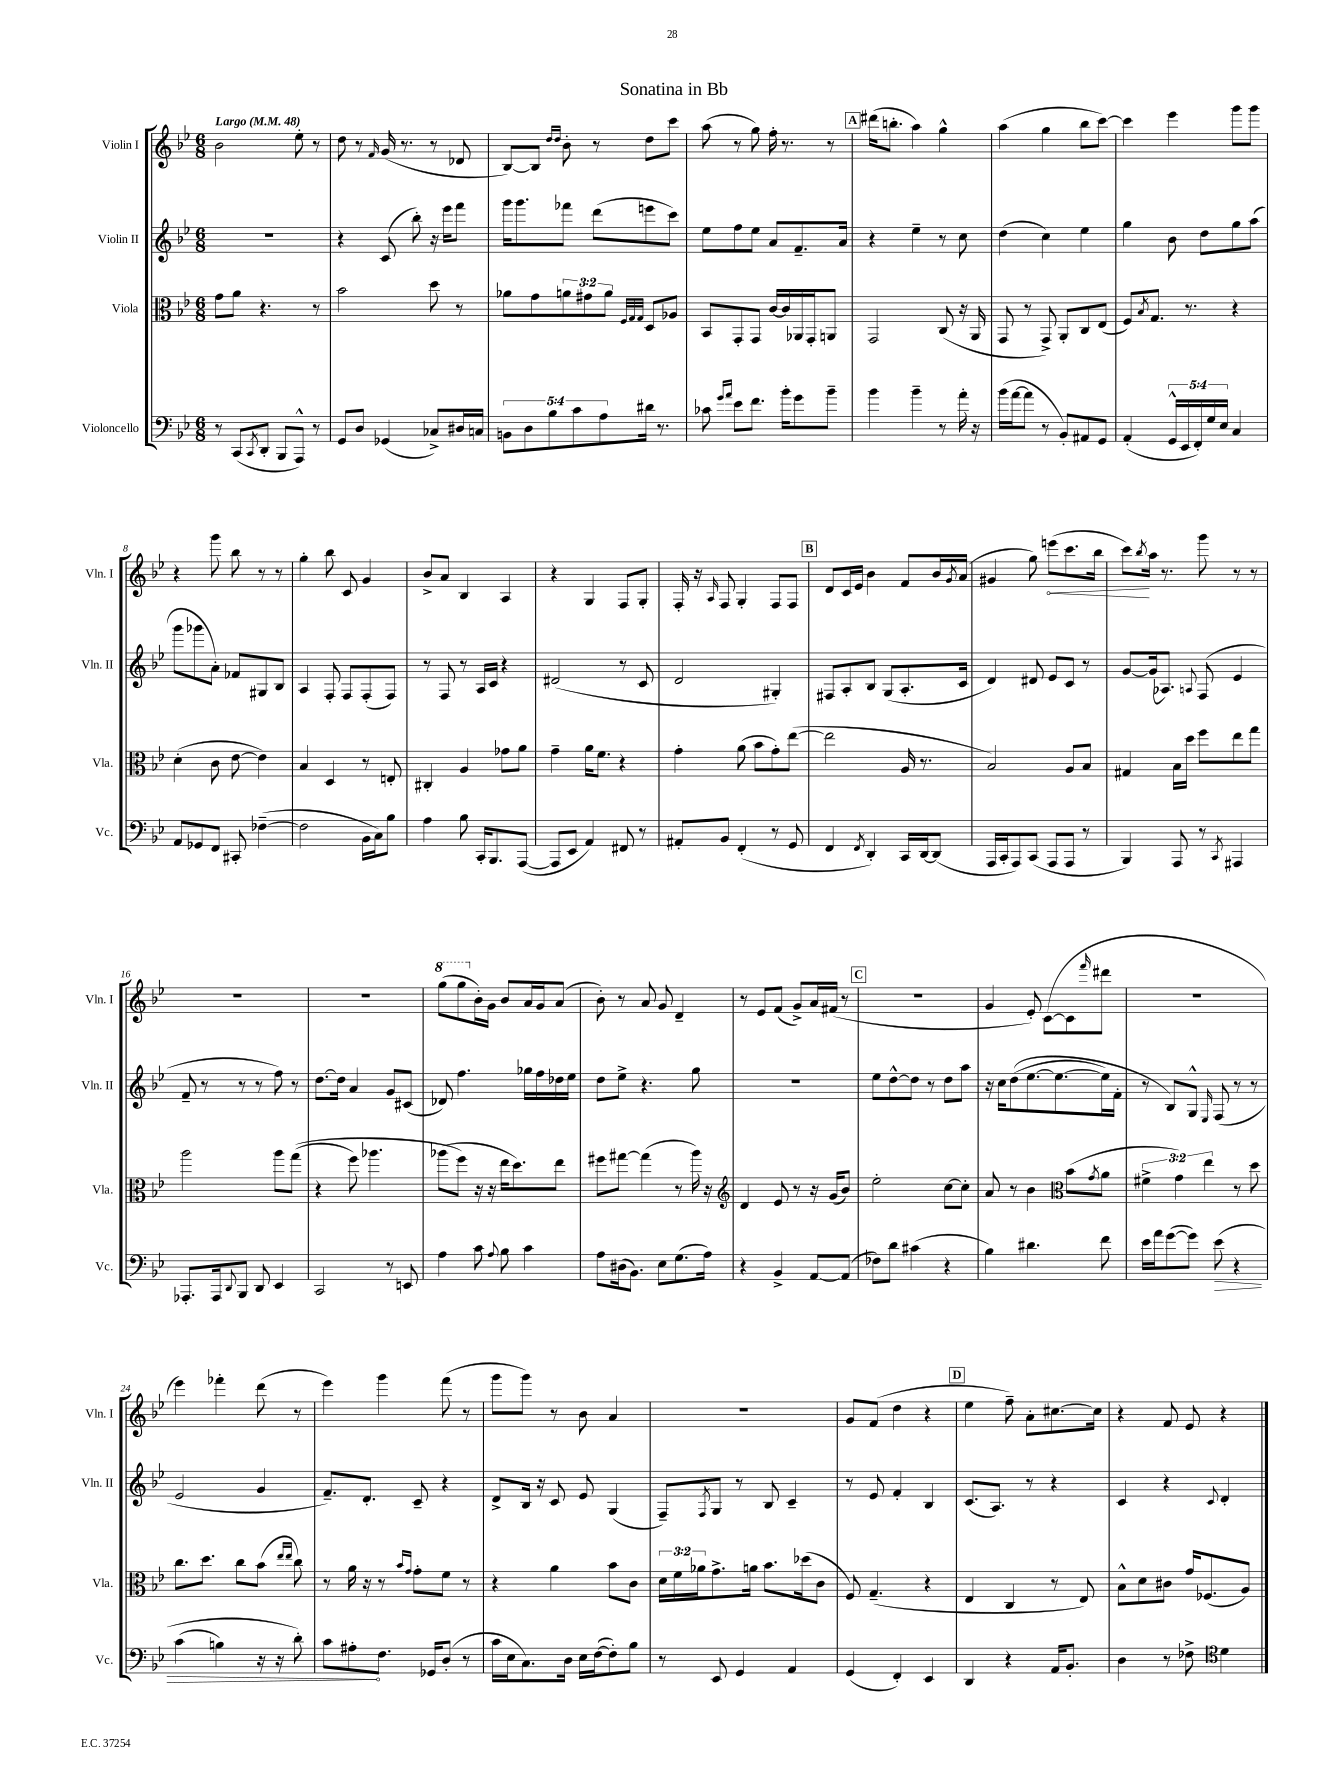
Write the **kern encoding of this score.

**kern	**kern	**kern	**kern
*staff4	*staff3	*staff2	*staff1
*clefF4	*clefC3	*clefG2	*clefG2
*k[b-e-]	*k[b-e-]	*k[b-e-]	*k[b-e-]
*M6/8	*M6/8	*M6/8	*M6/8
*MM48	*MM48	*MM48	*MM48
8r	8g	2.r	2b-
(8CC	8a	.	.
8qCC	.	.	.
8DD'	4.r	.	.
8BBB-	.	.	.
8AAA^^)	.	.	8ee-'
8r	8r	.	8r
=	=	=	=
8GG	2b-	4r	8dd
8D	.	.	8r
.	.	.	16qqf
(4GG-	.	(8c	(16g
.	.	.	8.r
.	.	8bb-')	.
8C-^)	8dd	16r	8r
.	.	16eee-	.
16D#	8r	8fff	8d-
16C	.	.	.
=	=	=	=
10BB	8a-	16ggg	[8B-)
.	.	8.ggg	.
10D	.	.	.
.	8g	.	8B-]
10B-	.	.	.
.	.	.	16qqdd
.	.	.	16qqdd
.	12a	8fff-	8b-'
10c	.	.	.
.	12g#	.	.
.	.	(8ddd	8r
10A	.	.	.
.	12a	.	.
.	32qqF	.	.
.	32qqG	.	.
.	32qqG	.	.
16d#	8D	8eee	8dd
8.r	.	.	.
.	8A-	8ccc)	8ccc
=	=	=	=
8c-	8BB-	8ee-	(8aa
16qqg	.	.	.
16qqa	.	.	.
8e-	8GG'	8ff	8r
8.f	8GG	8ee-	8gg)
.	[16c	8a	16ff'
16b-'	16c]	.	8.r
8g	16AA-	8.f~	.
.	16GG'	.	.
8b-~	8AA	.	8r
.	.	16a	.
=	=	=	=
4b-	2GG	4r	(16ddd#
.	.	.	8.bb'
4b-~	.	4ee-~	4aa)
8r	(8C	8r	4gg^^
16a'	16r	8cc	.
16r	16AA	.	.
=	=	=	=
(16b-	8GG	(4dd	(4aa
[16a	.	.	.
8a]	8r	.	.
8r	8GG^)	4cc)	4gg
8BB-')	8AA'	.	.
8AA#	8C	4ee-	8bb-
8GG	(8E-	.	[8ccc)
=	=	=	=
(4AA'	8F)	4gg	4ccc]
.	8qB-	.	.
.	8.G	.	.
20GG^^	.	8b-	4eee-
20EE-	.	.	.
.	8.r	.	.
20FF')	.	.	.
.	.	8dd	.
20G	.	.	.
20E-	.	.	.
4C	4r	8gg	8ggg
.	.	(8aa	8ggg
=	=	=	=
8AA	(4d'	8ggg	4r
8GG-	.	8ggg-	.
8FF	8c	8a')	8ggg
8CC#'	[8e-	8f-	8bb-
([4F-~	4e-])	8G#	8r
.	.	8B-	8r
=	=	=	=
2F-]	4B-	4A	4gg'
.	4D	8F'	8bb-
.	.	8F	8c
16BB-	8r	(8F'	4g
16C)	.	.	.
8B-	8E'	8F)	.
=	=	=	=
4A	4C#'	8r	8b-^
.	.	8F	8a
8B-	4A	8r	4B-
16CC'	.	16A	.
8.BBB-	.	16c	.
.	8g-	4r	4A
([8AAA	8a	.	.
=	=	=	=
8AAA]	4g~	(2d#	4r
8EE-	.	.	.
4AA)	16a	.	4G
.	8.f	.	.
8FF#	4r	8r	8F
8r	.	8c	8G'
=	=	=	=
8AA#'	4g'	2d	16F'
.	.	.	16r
.	.	.	16qqA
8BB-	.	.	8F
(4FF'	(8a	.	4G'
.	8b-	.	.
8r	8g')	4G#')	8F
8GG	([8ee-	.	8F
=	=	=	=
4FF	2ee-]	8F#	8d
.	.	8A'	16c
.	.	.	16e-
8qFF	.	.	.
4DD')	.	8B-	4b-
.	.	(8G	.
16CC	16A	8.A'	8f
[16DD	8.r	.	.
(8DD]	.	.	16b-
.	.	.	8qg
.	.	16c	(16a
=	=	=	=
16AAA	2B-)	4d)	4g#
16CC'	.	.	.
8AAA)	.	.	.
(8CC	.	8d#	8gg)
8AAA	.	8e-	(8eee
8AAA	8A	8c	8.ccc
8r	8B-	8r	.
.	.	.	16bb-
=	=	=	=
4BBB-)	4G#	[8g	8ccc)
.	.	.	8qbb-
.	.	(16g]	16aa
.	.	8.A-)	8.r
8AAA	16B-	.	.
.	16dd	.	.
.	.	8qqA	.
8r	8ff	(8F	8ggg
8qCC	.	.	.
4AAA#	8ee-	4e-	8r
.	8gg	.	8r
=	=	=	=
8.AAA-'	2aa	8f~	2.r
.	.	8r	.
16AAA-	.	.	.
8qqDD	.	.	.
8BBB-	.	8r	.
8DD	.	8r	.
4EE-	8aa	8ff)	.
.	&((8gg	8r	.
=	=	=	=
2CC	4r	[8.dd	2.r
.	.	16dd]	.
.	8ff)	4a	.
.	4.aa-	.	.
8r	.	8g	.
8EE	.	(8c#	.
=	=	=	=
4A	(8aa-	8d-)	(8ggg
.	8ff&)	4.ff	8ggg
8c	16r	.	16b-')
.	16r	.	16g
8qqA	.	.	.
8B-	16ee-	.	8b-
.	8.dd)	.	.
4c	.	16gg-	16a
.	.	16ff	16g
.	8ee-	16dd-	(8a
.	.	16ee-	.
=	=	=	=
8A	8ff#	8dd	8b-')
(16D#	[8gg#	8ee-^	8r
8.BB-)	.	.	.
.	(4gg#]	4.r	8a
8E-	.	.	8g
(8.G	8r	.	4d~
.	16aa)	8gg	.
16A)	16r	.	.
=	=	=	=
*	*clefG2	*	*
4r	4d	2.r	8r
.	.	.	8e-
4BB-^	8e-	.	(8f
.	8r	.	8g^)
[8AA	16r	.	16a
.	(16g	.	(16f#
(8AA]	8b-)	.	8r
=	=	=	=
8F-)	2ee-'	8ee-	2.r
8d	.	[8dd^^	.
(4c#	.	8dd]	.
.	.	8r	.
4r	[8cc	8dd	.
.	8cc']	8aa	.
=	=	=	=
4B-)	8a	16r	4g
.	.	16cc	.
.	8r	&((8dd	.
4.d#	4b-	[8.ee-	8e-')
.	.	.	([8c
.	.	8.ee-_	.
*	*clefC3	*	*
.	(8b-	.	8c]
.	8qg	.	16qqfff
8f	8a	16ee-])	8ddd#
.	.	16f'	.
=	=	=	=
16e-	6f#^	8r	2.r
16a	.	.	.
([8g	.	8B-&)	.
.	6g)	.	.
8g])	.	8G^^	.
.	6ee-	.	.
.	.	16qqE-	.
&(8e-	.	(8F	.
4r	8r	8r	.
.	8dd	8r	.
=	=	=	=
(4c	8.cc	2e-	4eee-)
.	8.dd	.	.
4B)	.	.	4fff-'
.	8cc	.	.
16r	(8b-	4g	(8ddd
16r	.	.	.
.	16qqee-	.	.
.	16qqee-	.	.
8d'&)	8cc)	.	8r
=	=	=	=
8c	8r	8.f~)	4eee-)
8A#'	16a	.	.
.	16r	8.d'	.
8.F	8r	.	4ggg
.	16qqb-	.	.
.	16qqg	.	.
.	8g'	8c~	.
16GG-	.	.	.
(8D'	8f	4r	(8fff
8r	8r	.	8r
=	=	=	=
16c	4r	8d^	8ggg
16E-	.	.	.
8.C)	.	16B-	8ggg)
.	.	16r	.
.	4a	8c	8r
16D	.	.	.
16E-	.	8e-	8b-
([16F	.	.	.
8F'])	8b-	(4G	4a
8B-	8c	.	.
=	=	=	=
8r	24d	8F~)	2.r
.	24f	.	.
.	24a-	.	.
.	.	8qF	.
8EE-	8.g^	8G	.
4GG	.	8r	.
.	16a	.	.
.	8.b-	8B-	.
4AA	.	4c~	.
.	(16dd-	.	.
.	8c	.	.
=	=	=	=
(4GG	8F)	8r	8g
.	(4.G~	8e-	(8f
4FF')	.	4f'	4dd
4EE-	4r	4B-	4r
=	=	=	=
4DD	4E-	(8.c	4ee-
.	.	8.A)	.
4r	4C	.	8ff~)
.	.	8r	8a'
16AA	8r	4r	[8.cc#
8.BB-'	.	.	.
.	8E-)	.	.
.	.	.	16cc#]
=	=	=	=
4D	8B-^^	4c	4r
.	8d	.	.
8r	8c#	4r	8f
8F-^	16g	.	8e-
.	(8.F-	.	.
*clefC4	*	*	*
.	.	8qqc	.
4d	.	4d'	4r
.	8A)	.	.
==	==	==	==
*-	*-	*-	*-
